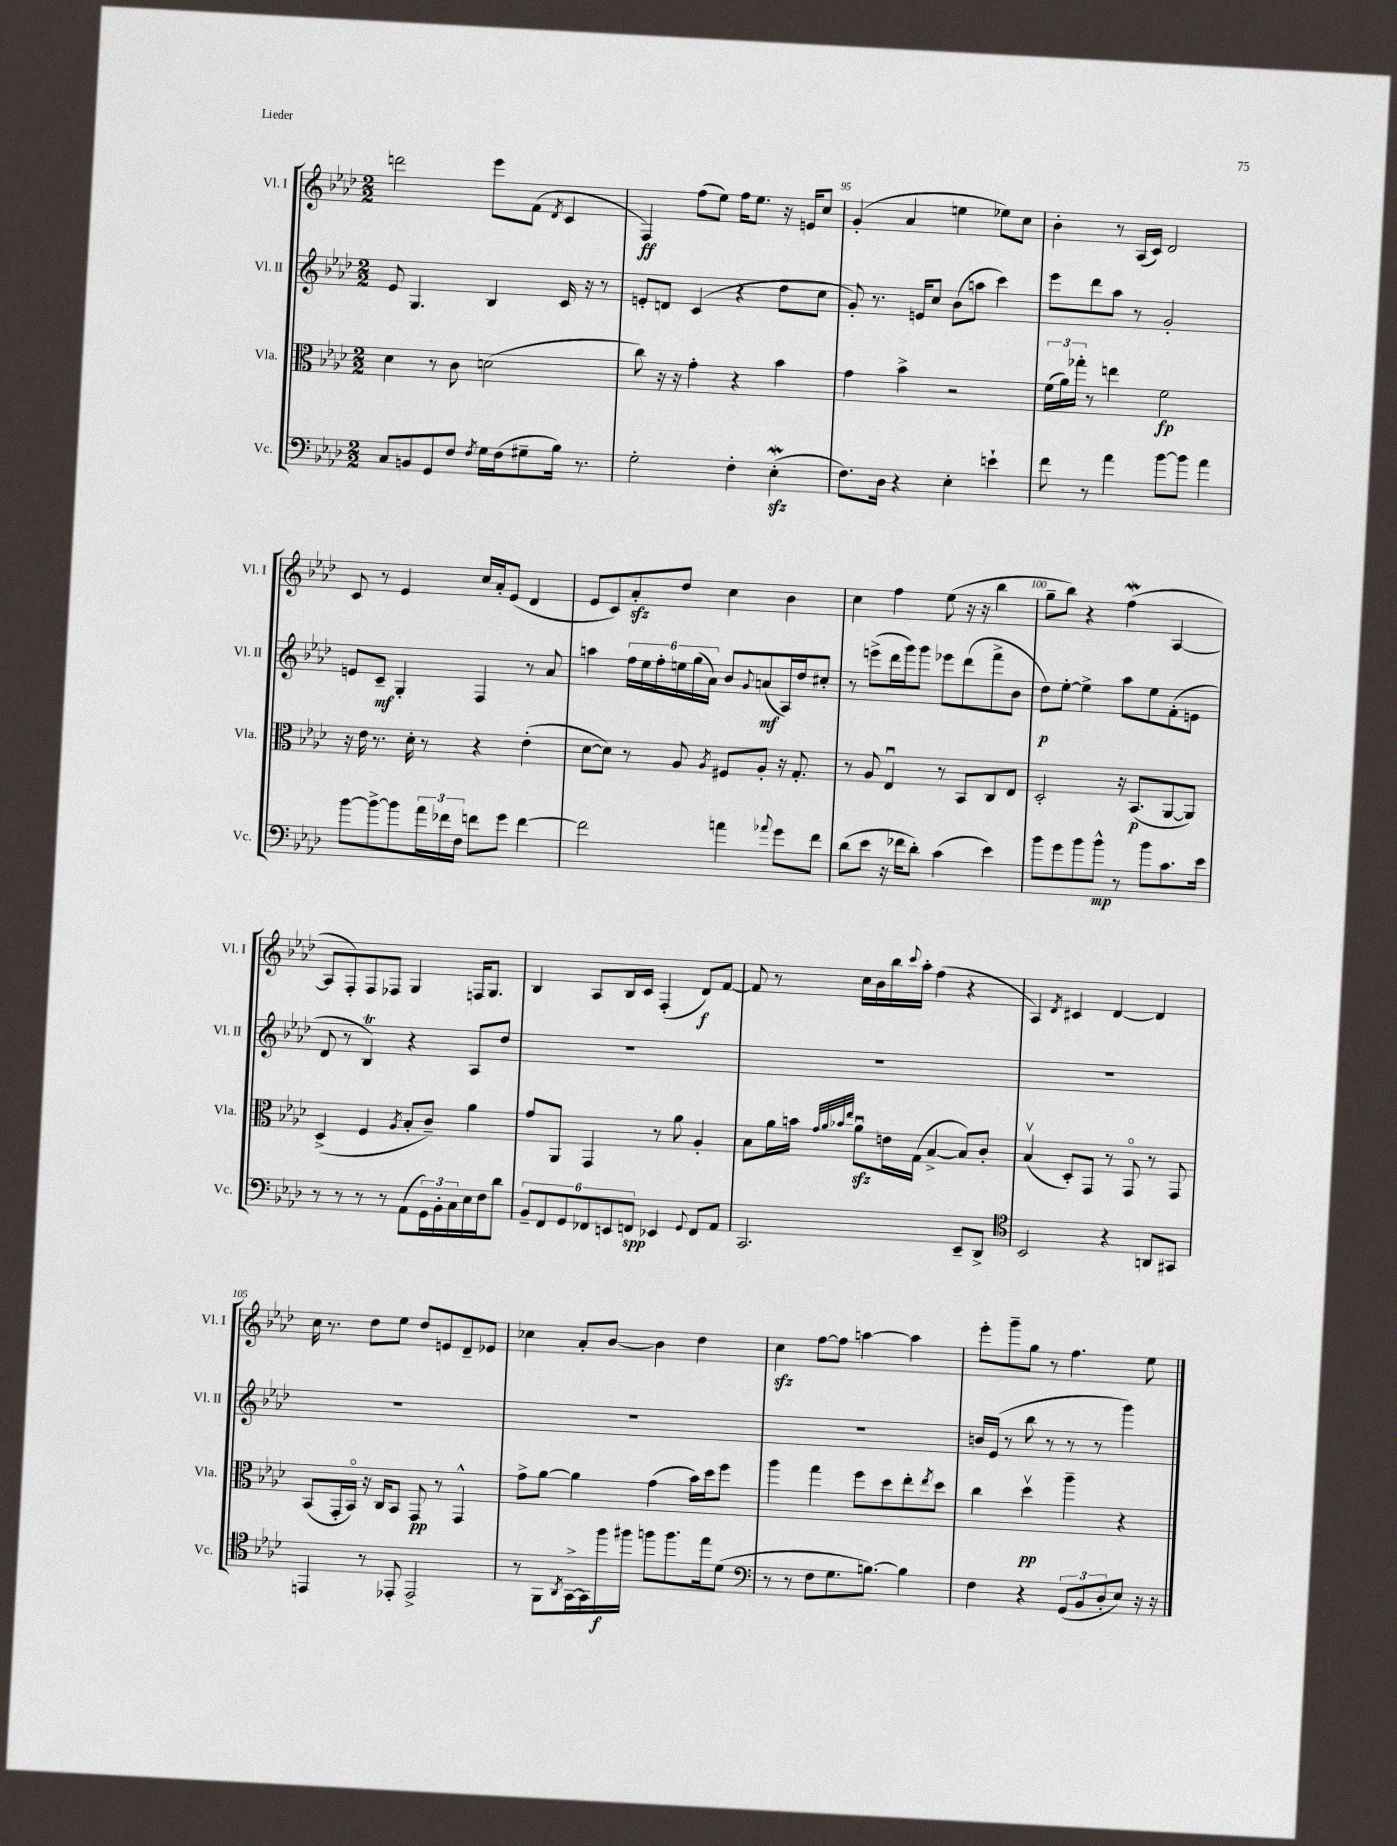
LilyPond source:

<<
\new StaffGroup <<
\new Staff = "s0" \with { instrumentName = "Vl. I" shortInstrumentName = "Vl. I" } {
    \clef treble \key aes \major \numericTimeSignature \time 2/2
    d'''2 ees'''8 f'8( \acciaccatura { des'8 } c'4 |
    f4\ff) f''8( ees''8) f''16 ees''8. r16 e'16 c''8 |
    g'4-.( aes'4 e''4 ees''8) c''8 |
    bes'4-. r8 aes16( c'16) des'2 |
    c'8 r8 ees'4 c''16 aes'16-. ees'8( des'4 |
    ees'8 c'8) aes'8-.\sfz des''8 c''4 bes'4 |
    c''4 f''4 ees''8( r16 r16 bes''4 |
    g''8-- bes''8) r4 f''4\mordent( aes4~ |
    aes8 f8-.) f8 fes8 g4 f16 g8. |
    bes4 aes8 bes16 c'16 f4-.( des'8\f) f'8~ |
    f'8 r8 c''16 bes'16 bes''16 \appoggiatura { c'''8 } aes''16-. f''4( r4 |
    aes4) \acciaccatura { des'8 } cis'4 des'4~ des'4 |
    c''16 r8. des''8 ees''8 des''8 e'8 des'8-- ees'8 |
    ces''4 aes'8-. bes'8~ bes'4 des''4 |
    c''4\sfz f''8~ f''8 a''4~ a''4 |
    ees'''8-. g'''8-- g''8 r8 f''4. ees''8 \bar "|." |
}
\new Staff = "s1" \with { instrumentName = "Vl. II" shortInstrumentName = "Vl. II" } {
    \clef treble \key aes \major \numericTimeSignature \time 2/2
    ees'8 g4. bes4 c'16 r16 r8 |
    e'8-. d'8 c'4( r4 des''8 c''8 |
    g'8-.) r8. e'16 c''8 bes'8( a''8 c'''4) |
    ees'''8 des'''8 aes''8 r8 g'2-. |
    e'8 c'8--\mf g4-. f4 r8 aes'8 |
    a''4 \tuplet 6/4 { f''16 ees''16 f''16-. e''16 g''16( aes'16) } bes'8 \appoggiatura { g'8 } a'8\mf( aes16) des''16 cis''8-. |
    r8 e'''8->( des'''16 g'''16) g'''8 ees'''8 des'''8( f'''8-> bes'8 |
    des''8\p) ees''8~-. ees''4-> aes''8 ees''8 f'8-.( e'8 |
    des'8 r8 bes4\trill) r4 aes8 des''8 |
    R1 |
    R1 |
    R1 |
    R1 |
    R1 |
    R1 |
    b'16 ees'16( r8 bes''8 r8 r8 r8 g'''4) \bar "|." |
}
\new Staff = "s2" \with { instrumentName = "Vla." shortInstrumentName = "Vla." } {
    \clef alto \key aes \major \numericTimeSignature \time 2/2
    des'4 r8 c'8 d'2( |
    c''8) r16 r16 g'4-. r4 bes'4 |
    g'4 bes'4-> r2 |
    \tuplet 3/2 { f'16( aes'16) ges''16-. } r8 e''4 f'2\fp |
    r16 ees'16 r8. des'16-. r8 r4 ees'4-.( |
    des'8~ des'8) r8 aes8 \acciaccatura { aes8 } fis8 aes8-. r16 g8.-. |
    r8 aes8 ees4\downbow r8 bes,8 c8 ees8 |
    des2-. r16 bes,8.\p( aes,8~ aes,8) |
    des4->( f4 \acciaccatura { aes8 } bes8-. c'8--) aes'4 |
    g'8 aes,8 g,4 r8 aes'8 aes4-. |
    bes8 aes'16 b'16 \grace { g'32 aes'32 bes'32 ees''32 } aes'8\downbow\sfz e'16 g16( bes4~-> bes8) c'8-. |
    bes4\upbow( des8-.) g,8 r8 g,8\flageolet r8 g,8 |
    bes,8( g,16-. bes,16\flageolet) r16 c16 bes,8 g,8\pp r8 g,4-^ |
    g'8-> aes'8~ aes'4 g'4( bes'16) des''16 f''8 |
    aes''4 g''4 f''8 des''8 ees''8-. \acciaccatura { ees''8 } des''8 |
    c''4 des''4\upbow\pp aes''4-- r4 \bar "|." |
}
\new Staff = "s3" \with { instrumentName = "Vc." shortInstrumentName = "Vc." } {
    \clef bass \key aes \major \numericTimeSignature \time 2/2
    c8 b,8 g,8 f8 \acciaccatura { f8 } g16 f16( gis8-- bes16) r8. |
    g2-. f4-. ees4-.\mordent\sfz( |
    f8.) des16 r4 ees4-. e'4-! |
    f'8 r8 aes'4 bes'8~ bes'8 aes'4 |
    bes'8~ bes'8~-> bes'8 \tuplet 3/2 { aes'16 fes'16 f16 } f'8 g'8 f'4~ |
    f'2 a'4 \appoggiatura { aes'8 } g'8 f'8 |
    des'8( ees'8 r16 fes'16 des'8-.) c'4( ees'4) |
    bes'8 g'8 bes'8 bes'8-^\mp r8 bes'8 c'8. ees'16 |
    r8 r8 r8 r8 aes,8( \tuplet 3/2 { g,16) bes,16-. c16 } ees16 f16 des'8 |
    \tuplet 6/4 { bes,8-- f,8 g,8 fes,8 e,8 f,8\spp } ees,4 \appoggiatura { g,8 } f,8 aes,8 |
    c,2. ees,8-- des,8-> |
    \clef tenor bes,2 r4 a,8 gis,8 |
    e,4 r8 ees,8-. ees,2-> |
    r8 f,8 \acciaccatura { aes,8 } g,16~-> g,16 f''16\f fis''16 f''8 f''8. ees''16 des'8( |
    \clef bass r8 r8 f8 g8. b8.~) b4 |
    f4 r4 \tuplet 3/2 { g,8( bes,8 des8-. } ees8) r16 r16 \bar "|." |
}
>>
>>
\layout { \context { \Score currentBarNumber = #93 \override BarNumber.break-visibility = ##(#f #t #t) barNumberVisibility = #(every-nth-bar-number-visible 5) } }
